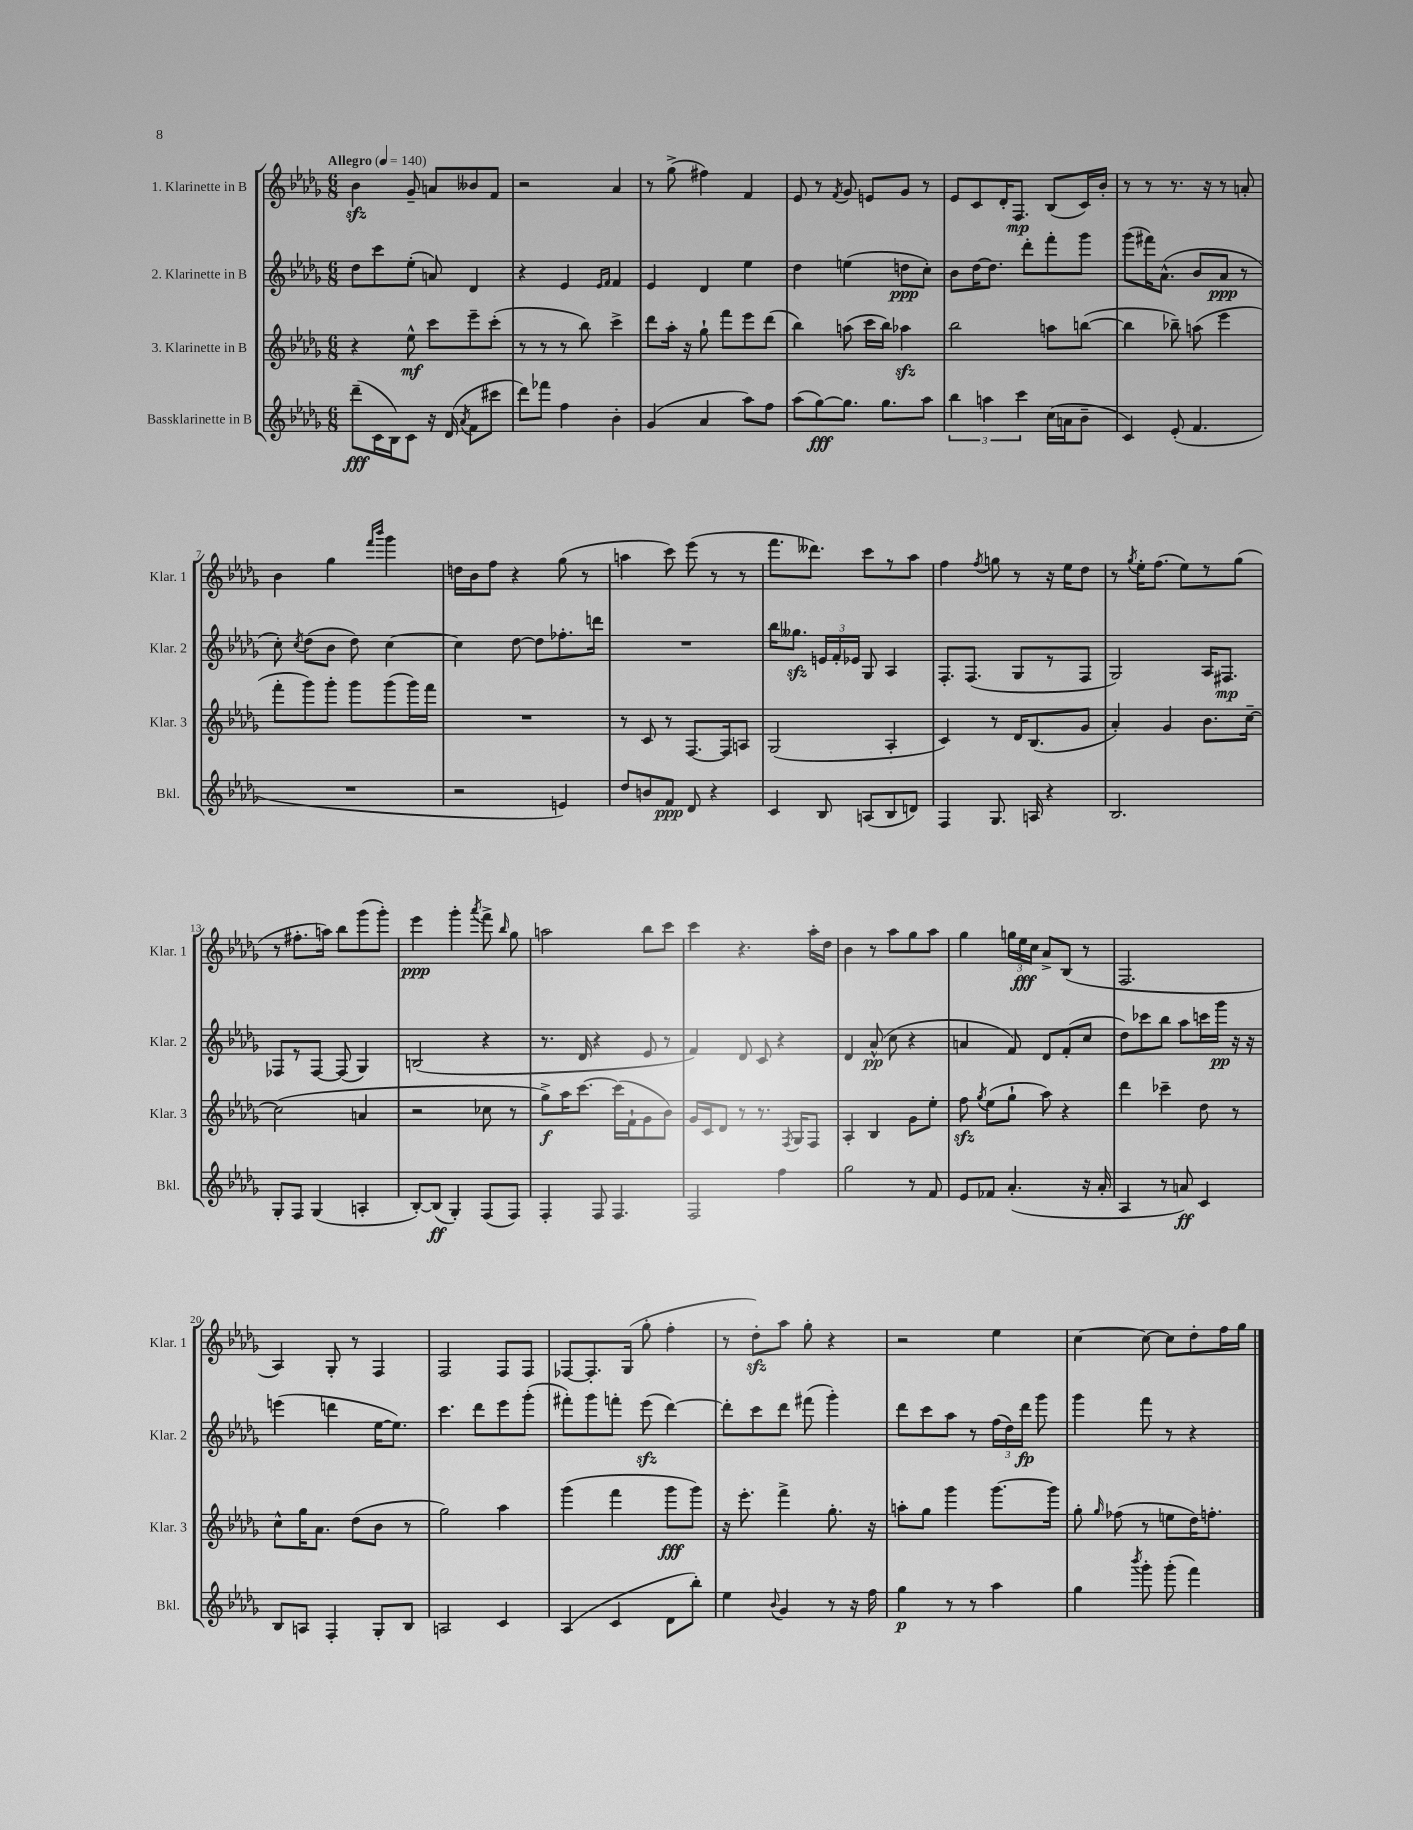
<<
\new StaffGroup <<
\new Staff = "s0" \with { instrumentName = "1. Klarinette in B" shortInstrumentName = "Klar. 1" } {
    \clef treble \key des \major \numericTimeSignature \time 6/8 \tempo "Allegro" 4 = 140
    \autoBeamOff bes'4\sfz ges'8-- a'8[ beses'8 f'8] |
    r2 aes'4 |
    r8 ges''8->( fis''4) f'4 |
    ees'8 r8 \acciaccatura { f'8 } ges'8 e'8[ ges'8] r8 |
    ees'8[ c'8 des'16-. f8.]\mp bes8[( c'16) bes'16]-. |
    r8 r8 r8. r16 r8 a'8-. |
    bes'4 ges''4 \grace { f'''16[ bes'''16] } ges'''4 |
    d''16[ bes'16 f''8] r4 ges''8( r8 |
    a''4 c'''8) ees'''8( r8 r8 |
    f'''8.[ deses'''8.]) c'''8[ r8 aes''8] |
    f''4 \acciaccatura { f''8 } g''8 r8 r16 ees''16[ des''8] |
    r8 \acciaccatura { ges''8 } ees''16[-. f''8.]( ees''8[) r8 ges''8]( |
    r8 fis''8.[-. a''16]) bes''8[ ges'''8( ges'''8]-.) |
    ees'''4\ppp ges'''4-. \acciaccatura { aes'''8 } f'''8-> \grace { bes''16 } ges''8 |
    a''2 bes''8[ c'''8] |
    c'''4 r4. aes''16[-. des''16] |
    bes'4 r8 aes''8[ ges''8 aes''8] |
    ges''4 \tuplet 3/2 { g''16[ ees''16\fff c''16] } aes'8[-> bes8]( r8 |
    f2. |
    aes4) ges8-. r8 f4 |
    f2 f8[ f8] |
    fes8[~ fes8.-. ges16]( ges''8-. f''4-. |
    r8 des''8[-.\sfz) aes''8] ges''8-. r4 |
    r2 ees''4 |
    c''4~ c''8~ c''8[ des''8-. f''16 ges''16] \bar "|." |
}
\new Staff = "s1" \with { instrumentName = "2. Klarinette in B" shortInstrumentName = "Klar. 2" } {
    \clef treble \key des \major \numericTimeSignature \time 6/8
    \autoBeamOff des''8[ c'''8 ees''8]-.( a'8) des'4 |
    r4 ees'4 \grace { ees'16[ f'16] } f'4 |
    ees'4 des'4 ees''4 |
    des''4 e''4( d''8[\ppp c''8]-.) |
    bes'8[ des''16~ des''8.] des'''8[-. f'''8-. ges'''8] |
    ges'''8[( fis'''16) aes'8.]-^( bes'8[ aes'8]\ppp r8 |
    c''8-.) \acciaccatura { c''8 } des''8[( bes'8] des''8) c''4~ |
    c''4 des''8~ des''8[ fes''8.-. d'''16] |
    R2. |
    bes''16[ geses''8.]\sfz \tuplet 3/2 { e'16[ f'16-. ees'16] } ges8 aes4 |
    f8.[-. f8.]( ges8[ r8 f8] |
    ges2) aes16[ fis8.]\mp |
    fes8[ r8 fes8]~ fes8( ges4) |
    b2( r4 |
    r8. des'16 r4 ees'8 r8 |
    f'4) des'8 c'8 r4 |
    des'4 aes'8-^\pp( c''8 r4 |
    a'4 f'8) des'8[ f'8-.( c''8] |
    des''8[) ces'''8 bes''8] aes''8[ c'''16 ges'''16]\pp r16 r16 |
    e'''4( d'''4 ees''16[~ ees''8.]) |
    c'''4. des'''8[ ees'''8 ges'''8]-.( |
    fis'''8[-.) ges'''8 f'''8]-. ees'''8\sfz( des'''4~) |
    des'''8[-. c'''8 des'''8] fis'''8( ges'''4-.) |
    des'''8[ c'''8 aes''8] r8 \tuplet 3/2 { f''16[( des''16) des'''16]\fp } ges'''8 |
    ges'''4 f'''8 r8 r4 \bar "|." |
}
\new Staff = "s2" \with { instrumentName = "3. Klarinette in B" shortInstrumentName = "Klar. 3" } {
    \clef treble \key des \major \numericTimeSignature \time 6/8
    \autoBeamOff r4 ees''8-^\mf c'''8[ ees'''8-- c'''8]-.( |
    r8 r8 r8 bes''8) c'''4-> |
    des'''8[ aes''16]-. r16 ges''8-! f'''8[ ees'''8 des'''8]( |
    bes''4) a''8( c'''16[ bes''16]) aes''4\sfz |
    bes''2 a''8[ b''8]~( |
    b''4 bes''8--) a''8( ees'''4 |
    f'''8[-. ges'''8) ges'''8]-. ges'''8[ ges'''8( ges'''16) f'''16] |
    R2. |
    r8 c'8 r8 f8.[~ f16 a8] |
    ges2( aes4-. |
    c'4) r8 des'16[ bes8.( ges'8] |
    aes'4-.) ges'4 bes'8.[ c''16]~-- |
    c''2( a'4 |
    r2 ces''8 r8 |
    ges''8[->\f) aes''16 c'''8.]~ c'''16[( f'16-! ges'8 bes'8]) |
    ges'16[ c'16 des'8] r8 r8. \acciaccatura { f8 } ges16[ f8] |
    aes4-. bes4 ges'8[ ees''8]-. |
    f''8\sfz \acciaccatura { ges''8 } ees''8[( ges''8]-! aes''8) r4 |
    des'''4 ces'''4-- des''8 r8 |
    c''8[-^ ges''16 aes'8.] des''8[( bes'8] r8 |
    ges''2) aes''4 |
    ges'''4( f'''4 ges'''8[\fff ges'''8]) |
    r16 ees'''8.-. f'''4-> ges''8.-. r16 |
    a''8[-. ges''8] ges'''4 ges'''8.[~ ges'''16] |
    ges''8-. \grace { ges''16 } fes''8( r8 e''8[ des''16) f''8.]-. \bar "|." |
}
\new Staff = "s3" \with { instrumentName = "Bassklarinette in B" shortInstrumentName = "Bkl." } {
    \clef treble \key des \major \numericTimeSignature \time 6/8
    \autoBeamOff des'''8[--\fff( c'16 bes16) c'8] r16 des'16( \acciaccatura { aes'8 } f'8[ cis'''8] |
    des'''8[) fes'''8] f''4 bes'4-. |
    ges'4( aes'4 aes''8[) f''8] |
    aes''8[( ges''8~\fff) ges''8.] ges''8.[ aes''8] |
    \tuplet 3/2 { bes''4 a''4 c'''4 } c''16[( a'16 bes'8]-- |
    c'4) ees'8-.( f'4. |
    R2. |
    r2 e'4) |
    des''8[ b'8 f'8]\ppp des'8 r4 |
    c'4 bes8 a8[( bes8 d'8]) |
    f4 ges8. a16 r4 |
    bes2. |
    ges8[-. f8] ges4( a4-. |
    bes8[~-.) bes8]\ff( ges4-.) f8[( f8]) |
    f4-. f8 f4. |
    f2 f''4 |
    ges''2 r8 f'8 |
    ees'8[ fes'8] aes'4.-.( r16 aes'16-. |
    aes4 r8 a'8\ff) c'4 |
    bes8[ a8] f4-. ges8[-. bes8] |
    a2 c'4 |
    aes4( c'4 des'8[ bes''8]-.) |
    ees''4 \appoggiatura { bes'8 } ges'4 r8 r16 f''16 |
    ges''4\p r8 r8 aes''4 |
    ges''4 \acciaccatura { bes'''8 } ges'''8-. ges'''8-.( f'''4) \bar "|." |
}
>>
>>
